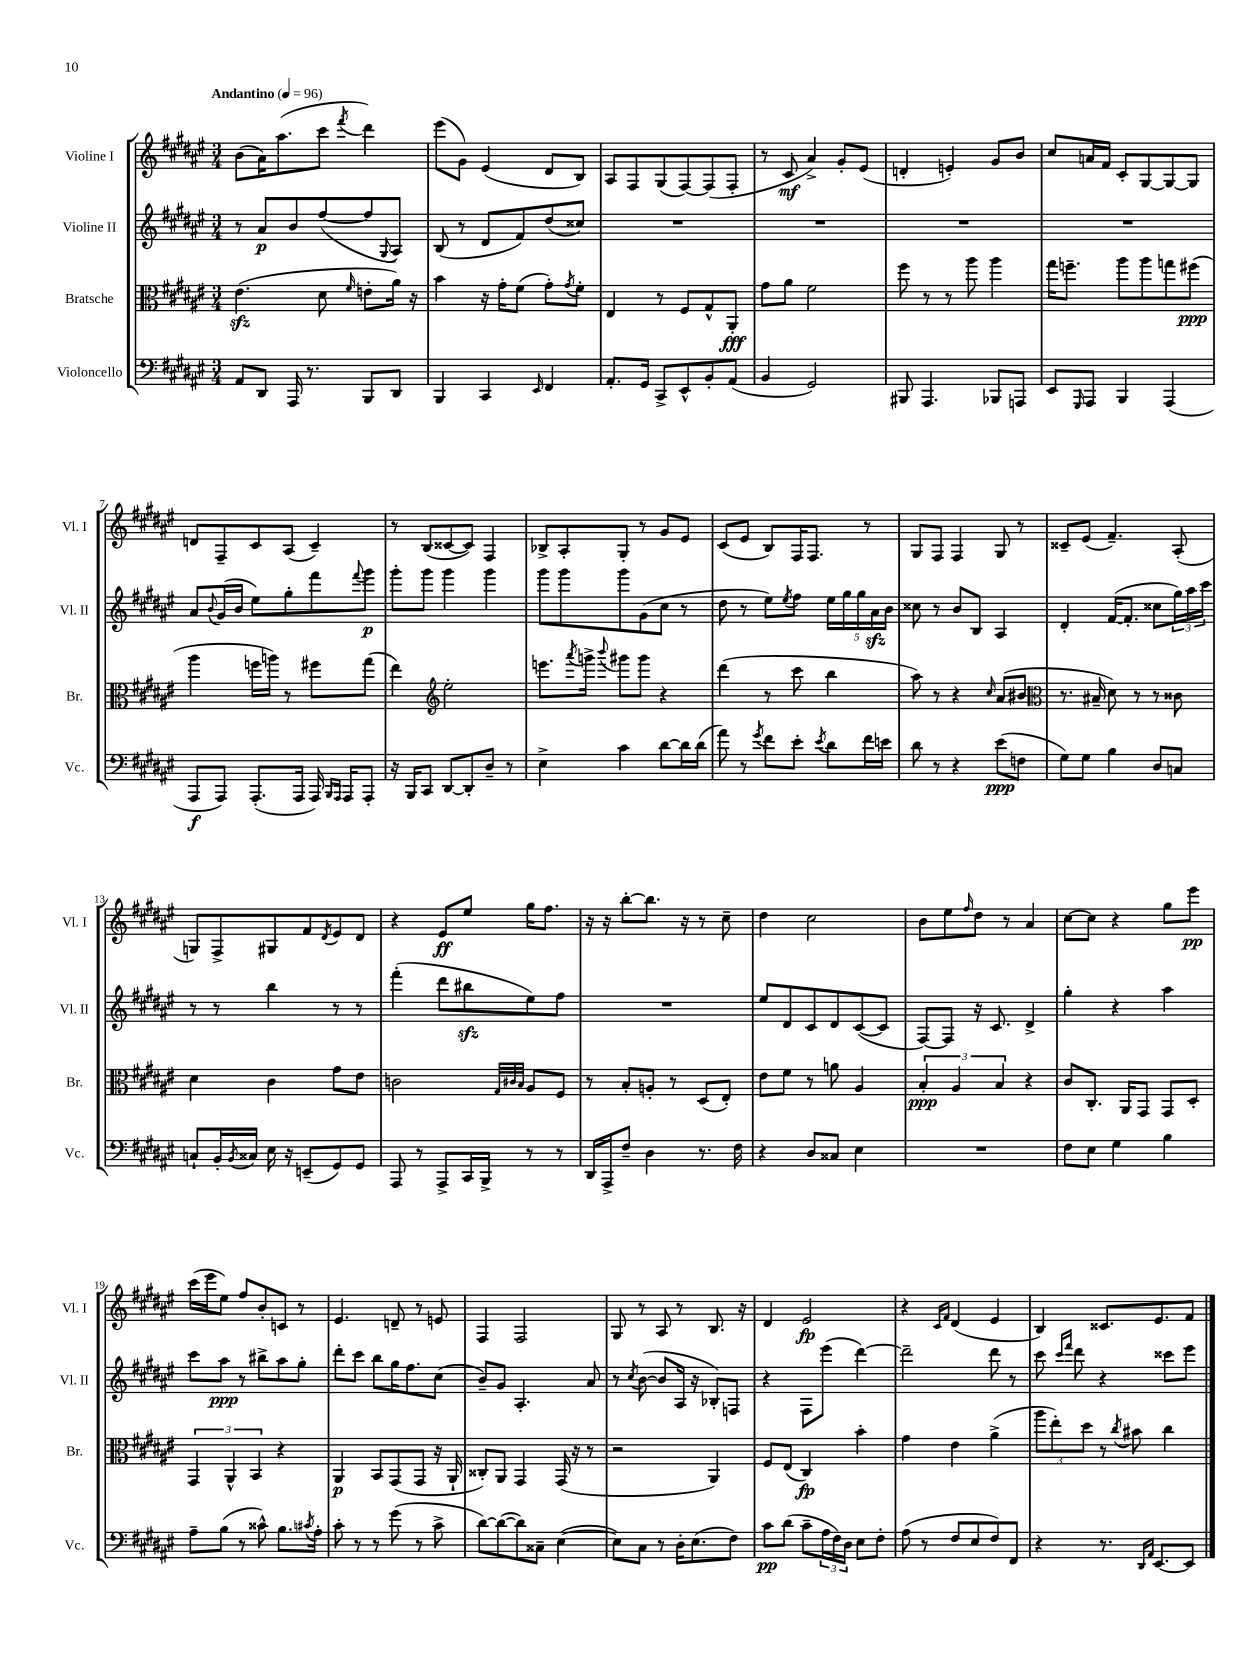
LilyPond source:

<<
\new StaffGroup <<
\new Staff = "s0" \with { instrumentName = "Violine I" shortInstrumentName = "Vl. I" } {
    \clef treble \key fis \major \numericTimeSignature \time 3/4 \tempo "Andantino" 4 = 96
    b'8( ais'16) ais''8.( cis'''8 \acciaccatura { fis'''8 } dis'''4) |
    eis'''8( gis'8) eis'4( dis'8 b8) |
    ais8 fis8 gis8( fis8~) fis8( fis8-. |
    r8 cis'8\mf ais'4->) gis'8-. eis'8( |
    d'4-. e'4-.) gis'8 b'8 |
    cis''8 a'16 fis'16 cis'8-. gis8~ gis8~ gis8 |
    d'8 fis8-- cis'8 ais8( cis'4--) |
    r8 b8( cisis'8~ cisis'8) fis4 |
    bes8-> ais8-. gis8-. r8 gis'8 eis'8 |
    cis'8( eis'8 b8) fis16 fis8. r8 |
    gis8 fis8 fis4 gis8 r8 |
    cisis'8-- eis'8( fis'4.--) ais8-.( |
    g8) fis8-> gis8 fis'8 \acciaccatura { dis'8 } eis'8 dis'8 |
    r4 eis'8\ff eis''8 gis''16 fis''8. |
    r16 r16 b''8~-. b''8. r16 r8 cis''8-- |
    dis''4 cis''2 |
    b'8 eis''8 \grace { fis''16 } dis''8 r8 ais'4 |
    cis''8~ cis''8 r4 gis''8 eis'''8\pp |
    cis'''16( eis'''16 eis''8) fis''8 b'8-. c'8 r8 |
    eis'4. d'8-- r8 e'8 |
    fis4 fis2 |
    gis8 r8 ais8 r8 b8. r16 |
    dis'4 eis'2\fp |
    r4 \grace { cis'16 fis'16 } dis'4( eis'4 |
    b4) cisis'8. eis'8. fis'8 \bar "|." |
}
\new Staff = "s1" \with { instrumentName = "Violine II" shortInstrumentName = "Vl. II" } {
    \clef treble \key fis \major \numericTimeSignature \time 3/4
    r8 ais'8\p b'8 fis''8~( fis''8 \appoggiatura { gis8 } ais8) |
    b8( r8 dis'8 fis'8) dis''8( cisis''8) |
    R2. |
    R2. |
    R2. |
    R2. |
    ais'8 \appoggiatura { b'8 } gis'16( b'16 eis''8) gis''8-. fis'''8 \appoggiatura { fis'''8 } gis'''8\p |
    gis'''8-. gis'''8 gis'''4 gis'''4 |
    gis'''8 gis'''8 gis'''8 gis'8( cis''8 r8 |
    dis''8 r8 eis''8) \acciaccatura { eis''8 } fis''8 \tuplet 5/4 { eis''16 gis''16 gis''16 ais'16\sfz b'16 } |
    cisis''8 r8 b'8 b8 ais4 |
    dis'4-. fis'16~( fis'8.-. cisis''8 \tuplet 3/2 { gis''16) ais''16 cis'''16 } |
    r8 r8 b''4 r8 r8 |
    fis'''4-.( dis'''8 bis''8\sfz eis''8) fis''8 |
    R2. |
    eis''8 dis'8 cis'8 dis'8 cis'8~( cis'8 |
    fis8~) fis8 r16 cis'8. dis'4-> |
    gis''4-. r4 ais''4 |
    cis'''8 ais''8\ppp r8 bis''8-> ais''8 gis''8-. |
    dis'''8-. cis'''8 b''8 gis''16 fis''8. cis''8( |
    b'8--) gis'8 ais4.-. ais'8 |
    r8 \acciaccatura { cis''8 } b'8~( b'8 ais16 r16 bes8-.) f8 |
    r4 fis8 eis'''8( dis'''4~) |
    dis'''2-- dis'''8 r8 |
    cis'''8 \grace { cis'''16 fis'''16 } dis'''8 r4 cisis'''8 eis'''8 \bar "|." |
}
\new Staff = "s2" \with { instrumentName = "Bratsche" shortInstrumentName = "Br." } {
    \clef alto \key fis \major \numericTimeSignature \time 3/4
    eis'4.\sfz( dis'8 \grace { fis'16 } e'8-. ais'16) r16 |
    b'4 r16 gis'16-. fis'8( gis'8-.) \acciaccatura { gis'8 } fis'8-. |
    eis4 r8 fis8 gis8-^ ais,8-.\fff |
    gis'8 ais'8 fis'2 |
    fis''8 r8 r8 ais''8 ais''4 |
    gis''16 f''8.-- ais''8 ais''8 g''8 fis''8\ppp( |
    ais''4 f''16 a''16) r8 fis''8 gis''8( |
    eis''4) \clef treble eis''2-. |
    e'''8. \acciaccatura { ais'''8 } g'''16-> \appoggiatura { b'''8 } gis'''8 gis'''8 r4 |
    dis'''4( r8 cis'''8 b''4 |
    ais''8) r8 r4 \grace { cis''16 } ais'8( bis'8 |
    \clef alto r8. bis16-- dis'8) r8 r8 cisis'8 |
    dis'4 cis'4 gis'8 eis'8 |
    c'2 \grace { gis32 cis'32 b32 } ais8 fis8 |
    r8 b8-. a8-. r8 dis8( eis8-.) |
    eis'8 fis'8 r8 a'8 ais4 |
    \tuplet 3/2 { b4-.\ppp ais4 b4 } r4 |
    cis'8 cis8.-. ais,16 gis,8 gis,8 dis8-. |
    \tuplet 3/2 { gis,4 ais,4-^ b,4 } r4 |
    ais,4\p b,8 gis,8( gis,8 r16 ais,16-! |
    cisis8-.) ais,8 gis,4 gis,16( r16 r8 |
    r2 ais,4) |
    fis8 eis8( cis4\fp) b'4-. |
    gis'4 eis'4 ais'4->( |
    \tuplet 3/2 { ais''8 eis''8-.) dis''8 } r8 \acciaccatura { cis''8 } bis'8 cis''4 \bar "|." |
}
\new Staff = "s3" \with { instrumentName = "Violoncello" shortInstrumentName = "Vc." } {
    \clef bass \key fis \major \numericTimeSignature \time 3/4
    ais,8 dis,8 ais,,16 r8. b,,8 dis,8 |
    b,,4 cis,4 \grace { eis,16 } fis,4 |
    ais,8.-. gis,16 cis,8-> eis,8-^ b,8-. ais,8( |
    b,4 gis,2) |
    bis,,8 ais,,4. bes,,8 a,,8 |
    eis,8 \grace { gis,,16 } ais,,8 b,,4 ais,,4( |
    ais,,8\f ais,,8) ais,,8.-.( ais,,16 ais,,16) \grace { b,,16 ais,,16 } ais,,16 ais,,8-. |
    r16 b,,16 cis,8 dis,8~ dis,8-. dis8-- r8 |
    eis4-> cis'4 dis'8~ dis'16 dis'16( |
    ais'8) r8 \acciaccatura { gis'8 } fis'8 eis'8-. \acciaccatura { eis'8 } dis'8 fis'16 e'16 |
    dis'8 r8 r4 eis'8\ppp( f8 |
    gis8) gis8 b4 dis8 c8 |
    c8-! b,16-. \acciaccatura { b,8 } cisis16 eis16 r16 e,8--( gis,8) gis,8 |
    ais,,8 r8 ais,,8-> cis,16 b,,16-> r8 r8 |
    dis,16 ais,,16-> fis8-- dis4 r8. fis16 |
    r4 dis8 cisis8 eis4 |
    R2. |
    fis8 eis8 gis4 b4 |
    ais8-- b8( r8 cisis'8-^) b8. \acciaccatura { cis'8 } ais16-. |
    cis'8-. r8 r8 gis'8( r8 cis'8-> |
    dis'8~) dis'8~( dis'8) cisis8-- eis4~( |
    eis8) cis8 r8 dis16-. eis8.( fis8) |
    cis'8\pp dis'8( cis'8-- \tuplet 3/2 { ais16 fis16) dis16 } eis8 fis8-. |
    ais8( r8 fis8 eis8 fis8) fis,8 |
    r4 r8. \grace { dis,16 ais,16 } eis,8.~ eis,8 \bar "|." |
}
>>
>>
